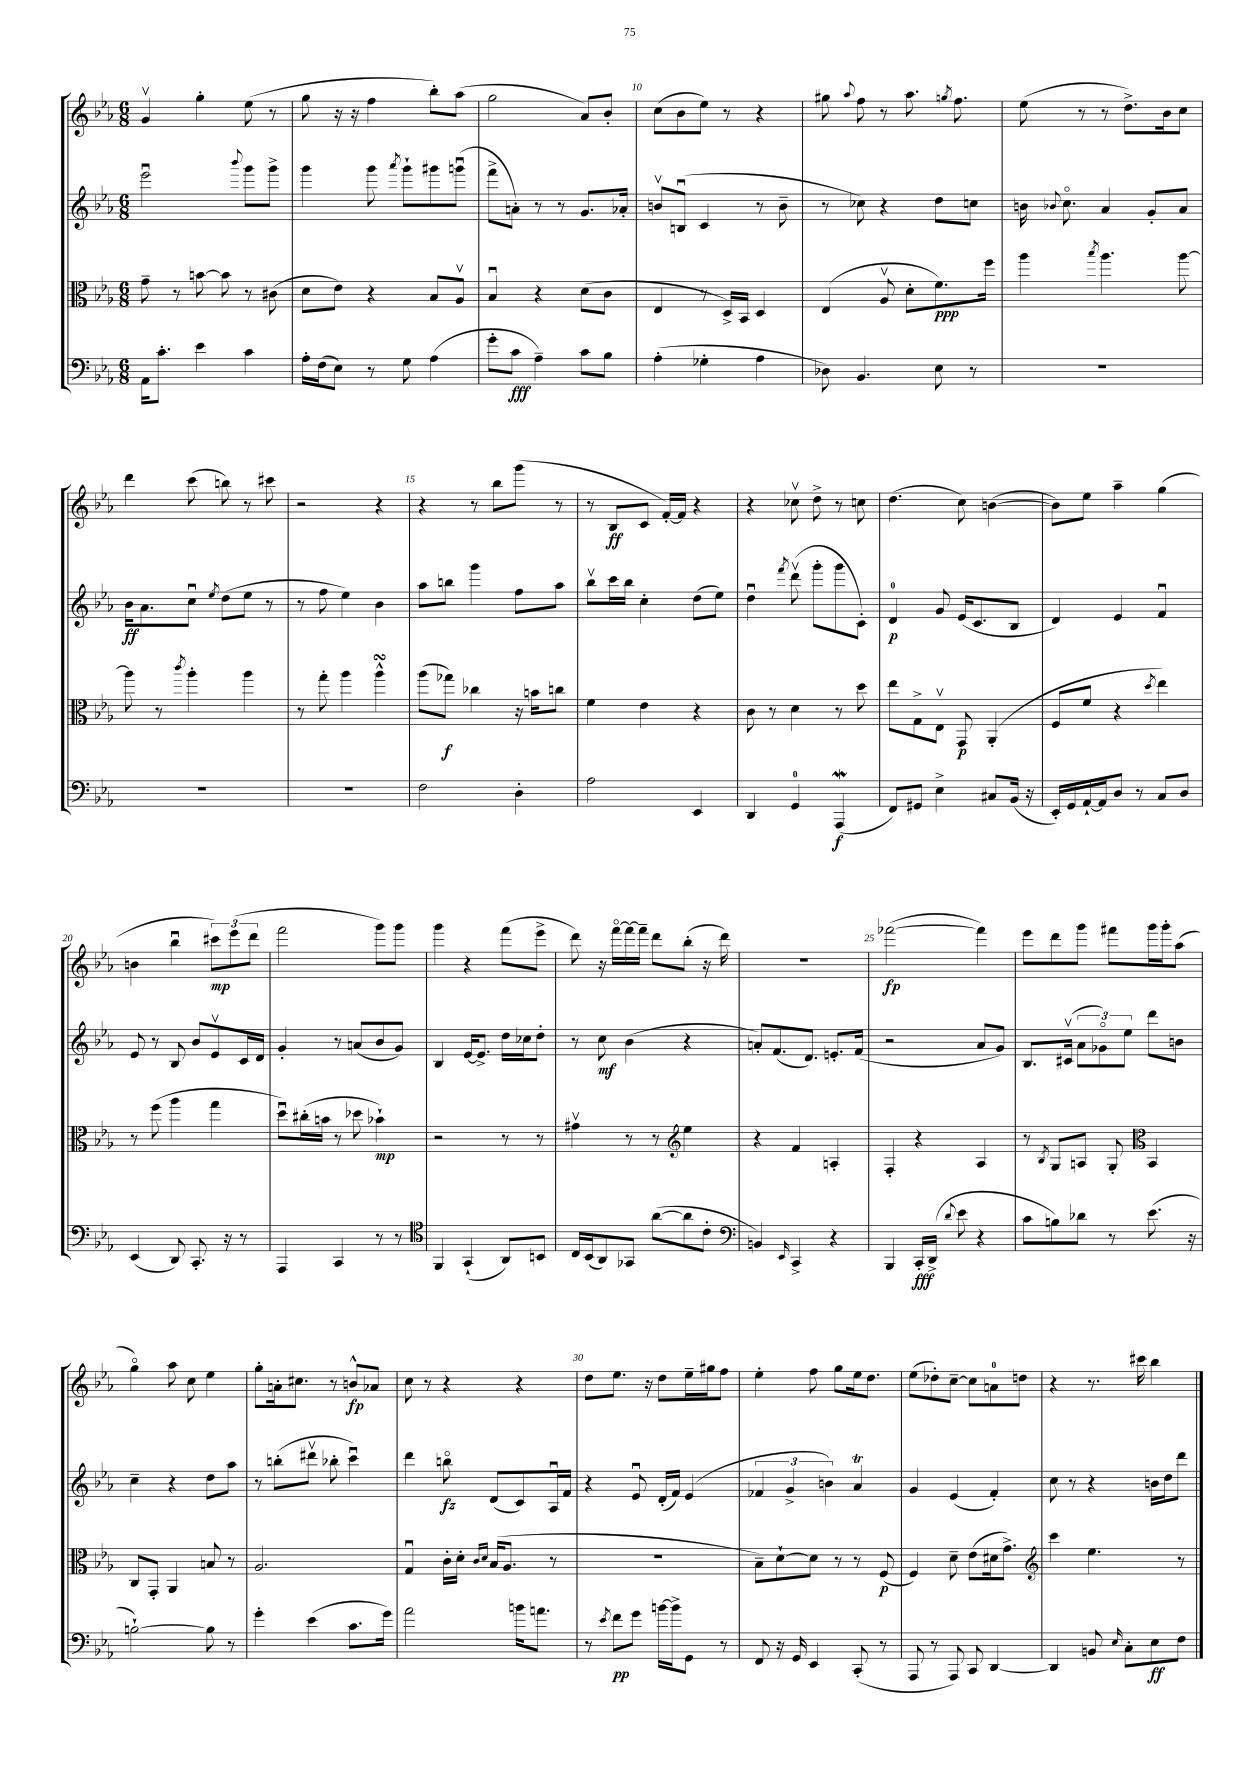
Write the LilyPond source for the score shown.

<<
\new StaffGroup <<
\new Staff = "s0" {
    \clef treble \key ees \major \numericTimeSignature \time 6/8
    \autoBeamOff g'4\upbow g''4-. ees''8( r8 |
    g''8 r16 r16 f''4 bes''8[-.) aes''8]( |
    g''2 aes'8[) bes'8]-. |
    c''8[( bes'8 ees''8]) r8 r4 |
    gis''8 \appoggiatura { aes''8 } f''8 r8 aes''8. \acciaccatura { g''8 } f''8. |
    ees''8( r8 r8 d''8.[->) bes'16 c''8] |
    d'''4 c'''8( b''8) r8 cis'''8 |
    r2 r4 |
    r4 r8 bes''8[ g'''8]( r8 |
    r8 bes8[\ff c'8] f'16[~-.) f'16] r4 |
    r4 ces''8\upbow d''8-> r8 c''8 |
    d''4.( c''8) b'4~( |
    b'8[) ees''8] aes''4-- g''4( |
    b'4 bes''4\downbow \tuplet 3/2 { cis'''8[\mp) ees'''8( d'''8] } |
    f'''2 g'''8[) g'''8] |
    g'''4 r4 f'''8[( ees'''8]-> |
    d'''8) r16 f'''16[~\flageolet f'''16~ f'''16]-- d'''8[ bes''8]-.( r16 d'''16) |
    R2. |
    fes'''2~\fp( fes'''4) |
    ees'''8[ d'''8 g'''8] fis'''8[ g'''16 g'''16-. aes''8]( |
    g''4\flageolet) aes''8 c''8 ees''4 |
    g''8[-. a'16-. cis''8.] r8 b'8[-^\fp aes'8] |
    c''8 r8 r4 r4 |
    d''8[ ees''8.] r16 d''8[ ees''16-- gis''16 f''8] |
    ees''4-. f''8 g''8[ ees''16 d''8.] |
    ees''8[( des''8-.) c''8]~-- c''8[ a'8-0 d''8] |
    r4 r8. cis'''16 bes''4 \bar "|." |
}
\new Staff = "s1" {
    \clef treble \key ees \major \numericTimeSignature \time 6/8
    \autoBeamOff ees'''2\downbow \appoggiatura { bes'''8 } g'''8[ g'''8]-> |
    g'''4 g'''8 \acciaccatura { aes'''8 } g'''8[-! gis'''8 g'''8]\downbow( |
    f'''8[-> a'8]-.) r8 r8 g'8.[ aes'16]-. |
    b'8[\upbow b8]\downbow( c'4 r8 b'8-- |
    r8 ces''8) r4 d''8[ c''8] |
    b'16 \appoggiatura { bes'8 } c''8.\flageolet aes'4 g'8[-. aes'8] |
    bes'16[\ff aes'8. c''8]\downbow \acciaccatura { ees''8 } d''8[( ees''8] r8 |
    r8 f''8 ees''4) bes'4 |
    aes''8[ b''8] g'''4 f''8[ aes''8] |
    bes''8[\upbow c'''16 bes''16] c''4-. d''8[( ees''8]) |
    d''4\downbow \acciaccatura { f'''8 } d'''8\upbow( g'''8[-. g'''8 c'8]-.) |
    d'4-0\p g'8 ees'16[( c'8. bes8] |
    d'4) ees'4 f'4\downbow |
    ees'8 r8 bes8 bes'8[ ees'8\upbow c'16 d'16] |
    g'4-. r8 a'8[( bes'8 g'8]) |
    bes4 ees'16[~ ees'8.]-> d''16[ ces''16 d''8]-. |
    r8 c''8\mf bes'4( r4 |
    a'8[-.) f'8.( d'8.]) e'8.[-. f'16]( |
    r2 aes'8[ g'8]) |
    bes8.[ cis'16]\upbow( \tuplet 3/2 { aes'8[ ges'8\flageolet) ees''8] } d'''8[ b'8] |
    c''4-- r4 d''8[ aes''8] |
    r8 b''8[-.( dis'''8]\upbow bes''8-. c'''4\downbow) |
    d'''4 b''8\flageolet\fz d'8[( c'8) aes16\downbow f'16] |
    r4 ees'8\downbow d'16[-.( f'16]) ees'4( |
    \tuplet 3/2 { fes'4 g'4-> b'4) } aes'4\trill |
    g'4 ees'4( f'4-.) |
    c''8 r8 r4 b'16[ d''16 d'''8] \bar "|." |
}
\new Staff = "s2" {
    \clef alto \key ees \major \numericTimeSignature \time 6/8
    \autoBeamOff g'8-- r8 b'8~ b'8 r8 cis'8( |
    d'8[ ees'8]) r4 bes8[ aes8]\upbow |
    bes4\downbow r4 d'8[( c'8] |
    ees4 r8 d16[->) bes,16] d4 |
    ees4( aes8\upbow d'8[-. f'8.\ppp) f''16] |
    aes''4 \acciaccatura { bes''8 } aes''4. aes''8~ |
    aes''8 r8 \acciaccatura { c'''8 } aes''4-. aes''4 |
    r8 g''8-. aes''4 aes''4-^\turn |
    aes''8[( ges''8]\f) ces''4 r16 b'16[ c''8] |
    f'4 ees'4 r4 |
    c'8 r8 d'4 r8 d''8 |
    ees''8[ g8-> ees8]\upbow g,8\p aes,4-.( |
    f8[ f'8] r4 \acciaccatura { d''8 } ees''4) |
    r8 f''8( aes''4 g''4 |
    d''8[\downbow) cis''16-.( b'16] r8 des''8 bes'4-!\mp) |
    r2 r8 r8 |
    gis'4\upbow r8 r8 \clef treble ees''4 |
    r4 f'4 a4-. |
    f4-. r4 aes4 |
    r8 \acciaccatura { bes8 } g8[ a8] g8-. \clef alto bes,4 |
    c8[ g,8]-. aes,4 b8 r8 |
    aes2. |
    g4\downbow c'16[-. d'16]-. \grace { c'16[ d'16] } bes16[( aes8.] r8 |
    R2. |
    bes8[--) d'8~-! d'8] r8 r8 f8\p( |
    f4) d'8-- ees'8[( dis'16 g'8.]->) |
    \clef treble c'''4 ees''4. r8 \bar "|." |
}
\new Staff = "s3" {
    \clef bass \key ees \major \numericTimeSignature \time 6/8
    \autoBeamOff aes,16[ c'8.]-. ees'4 c'4 |
    aes16[-. f16( ees8]) r8 g8 aes4( |
    g'8[-. c'8]\fff aes4--) c'8[ bes8] |
    aes4-.( ges4-. aes4 |
    des8) bes,4. ees8 r8 |
    R2. |
    R2. |
    R2. |
    f2 d4-. |
    aes2 ees,4 |
    d,4 g,4-0 aes,,4\mordent\f( |
    f,8[) gis,8] ees4-> cis8[ bes,16]( r16 |
    ees,16[-.) g,16 aes,16~-! aes,16 d8] r8 c8[ d8] |
    ees,4( d,8) c,8.-. r16 r8 |
    aes,,4 c,4 r8 r8 |
    \clef tenor f,4 g,4-!( aes,8[) b,8] |
    c16[ bes,16( aes,8) ges,8] aes'8[~( aes'8 c'8]-. |
    \clef bass b,4) \grace { ees,16 } c,4-> r4 |
    bes,,4 c,16[-.\fff d,16]->( \appoggiatura { d'8 } ees'8 r4 |
    c'8[ b8) des'8] r8 ees'8.( r16 |
    b2~-!) b8 r8 |
    g'4-. ees'4( c'8.[ g'16]) |
    aes'2 b'16[ a'8.] |
    r8 \acciaccatura { ees'8 } f'8[\pp g'8] b'16[~ b'16-> g,8] r8 |
    f,8 r16 g,16 ees,4 c,8-.( r8 |
    aes,,8 r8 aes,,8) c,8 d,4~ |
    d,4 b,8 \grace { ees16 } c8[-. ees8\ff f8] \bar "|." |
}
>>
>>
\layout { \context { \Score currentBarNumber = #7 \override BarNumber.break-visibility = ##(#f #t #t) barNumberVisibility = #(every-nth-bar-number-visible 5) } }
